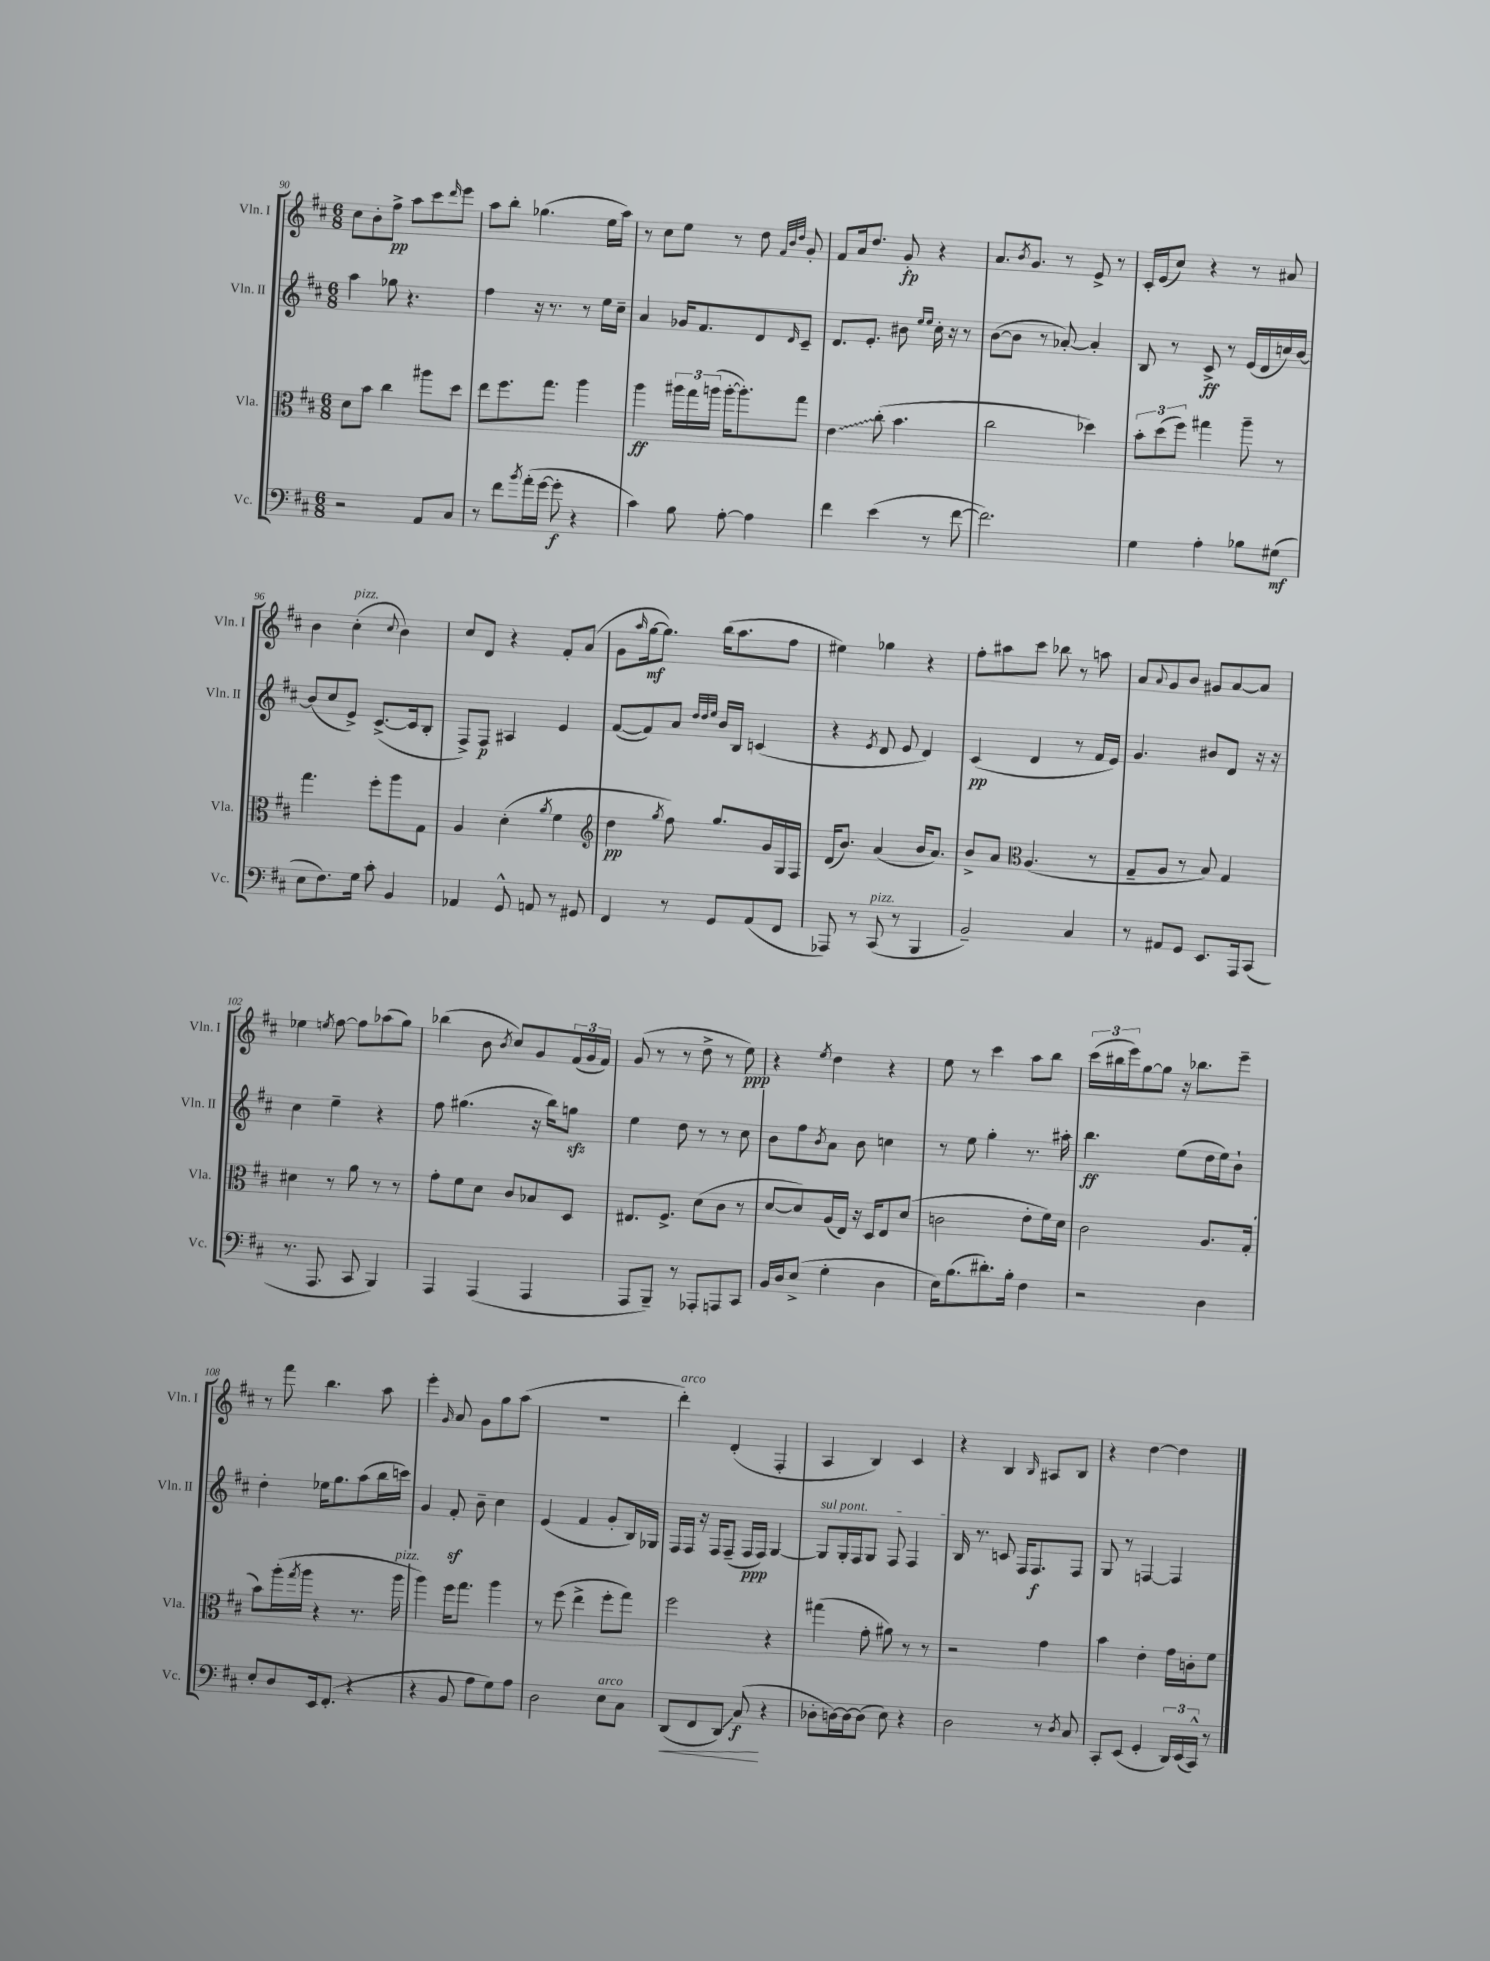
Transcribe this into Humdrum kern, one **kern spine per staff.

**kern	**kern	**kern	**kern
*staff4	*staff3	*staff2	*staff1
*clefF4	*clefC3	*clefG2	*clefG2
*k[f#c#]	*k[f#c#]	*k[f#c#]	*k[f#c#]
*M6/8	*M6/8	*M6/8	*M6/8
2r	8d\L	4aa\	8cc#\L
.	8b\J	.	8b'\
.	4cc#\	8gg-\	8ff#^\J
.	.	4.r	8aa\L
8AA/L	8aa#\L	.	8ccc#\
.	.	.	16qqddd/
8C#/J	8dd\J	.	8eee\J
=	=	=	=
8r	8ee\L	4ff#\	8aa\L
8f#\L	8.ff#\	.	8bb'\J
8qb/	.	.	.
(16a'\L	.	16r	(4.gg-\
[16g\JJ	8.gg\J	8.r	.
8g'\]	.	.	.
4r	4aa\	8r	.
.	.	16ee\LL	16ee\LL
.	.	16cc#~\JJ	16aa\JJ)
=	=	=	=
4c#\)	4aa\	4a/	8r
.	.	.	8cc#\L
8B\	24aa#\LL	16g-/LK	8ee\J
.	24gg\	.	.
.	.	8.f#/	.
.	(24aa\JJ	.	.
[8A'\	[16aa'\LK	.	8r
.	8.aa'\])	.	.
4A\]	.	8d/	8dd\
.	.	.	32qqf#/LLL
.	.	.	32qqb/
.	.	16qqd/	32qqdd/JJJ
.	8gg\J	8c#~/J	8g'/
=	=	=	=
4f#\	4e\	8.d/L	8f#/L
.	.	.	16a/k
.	.	8.e'/J	8.dd/J
(4e\	(8cc#'\	.	.
.	4.b\	8b#\	8g'/
.	.	16qqee/LL	.
.	.	16qqee/JJ	.
8r	.	16cc#'\	4r
.	.	16r	.
[8f#\	.	8r	.
=	=	=	=
2.f#\])	2cc#\	([8b\L	8.a/L
.	.	8b\]J	.
.	.	.	8qb/
.	.	.	8.g/J
.	.	8r	.
.	.	[8a-'/)	8r
.	4dd-\)	4a-'/]	8e^/
.	.	.	8r
=	=	=	=
4G\	12b'\L	8B/	16c#'/LL
.	.	.	(16e/J
.	(12dd\	.	.
.	.	8r	8cc#/J)
.	12ff#\J)	.	.
4A'\	4gg#\	8c#^/	4r
.	.	8r	.
8B-\L	8aa~\	(16e/LL	8r
.	.	16d/	.
(8G#\J	8r	16cc/)	8a#/
.	.	[16b/JJ	.
=	=	=	=
8E\L	4.gg\	(8b/]L	4b\
8.F#\)	.	8cc#/	.
.	.	8e^/J)	(4cc#'\
16G\Jk	.	.	.
8c#'\	8ff#'\L	([8.c#^/L	.
.	.	.	8qqcc#/
4BB/	8aa\	.	4b\)
.	.	16c#/]k	.
.	8G\J	8B'/J	.
=	=	=	=
4AA-/	4A/	8F#^/L)	8cc#/L
.	.	8F#/J	8d/J
8GG^^/	(4d'\	4A#/	4r
8AA/	.	.	.
.	8qa/	.	.
8r	4f#\	4e/	8f#'/L
8GG#/	.	.	(8a/J
=	=	=	=
*	*clefG2	*	*
4FF#/	4dd\	([8f#/L	8g\L
.	.	.	16qqaa/
.	.	8f#/])	[16gg\k
.	.	.	8.gg\]J)
.	8qgg/	.	.
8r	8ff#\)	8a/J	.
.	.	32qqdd/LLL	.
.	.	32qqdd/	.
.	.	32qqee/JJJ	.
8GG/L	8.gg/L	16b/LL	(16bb\LK
.	.	16B/JJ	8.aa\
(8AA/	.	(4c/	.
.	16g/L	.	.
8FF#/J	16G/	.	8ff#\J
.	16F#/JJ	.	.
=	=	=	=
8AAA-/)	(16d/LK	4r	4ee#\)
.	8.b/J)	.	.
8r	.	.	.
.	.	8qe/	.
(8CC#/	(4a/	8d/	4gg-\
8r	.	8e/	.
4BBB/	16b/LK	4d/)	4r
.	8.a/J)	.	.
=	=	=	=
2BB~/)	8b^/L	(4c#/	8ff#'\L
.	8a/J	.	8aa#\
*	*clefC3	*	*
.	(4.A/	4d/	8ccc#\J
.	.	.	8bb-\
4C#/	.	8r	8r
.	8r	16f#/LL	8aa\
.	.	16e/JJ)	.
=	=	=	=
8r	8G~/L	4.g/	8a/L
.	.	.	8qqa/
8AA#/L	8A/J	.	8g/
8GG/J	8r	.	8b/J
8.EE/L	8B/)	8b#/L	8g#/L
.	4G/	8d/J	[8a/
16AAA/k	.	.	.
(8CC#/J	.	16r	8a/]J
.	.	16r	.
=	=	=	=
8.r	4d#\	4cc#\	4ee-\
8.AAA/	.	.	.
.	.	.	8qee/
.	8r	4ee~\	[8ff#\
8CC#/	8a\	.	8ff#\]L
4BBB/)	8r	4r	(8aa-\
.	8r	.	8gg\J)
=	=	=	=
4AAA/	8g'\L	8ff#\	(4bb-\
.	8f#\	(4.gg#\	.
(4AAA/	8d\J	.	8b\
.	.	.	8qb/
.	8c#/L	.	8cc#/L)
4AAA/	8B-/	16r	8g/
.	.	16bb\LK)	.
.	8D/J	8gg\J	(24f#/L
.	.	.	24g/
.	.	.	24f#/JJ)
=	=	=	=
8AAA/L	8.E#/L	4ee\	(8g/
8BBB~/J)	.	.	8r
.	8.F#^/J	.	.
8r	.	8dd\	8r
8AAA-'/L	(8d\L	8r	8dd^\
8AAA/	8c#\J	8r	8r
8CC#/J	8r	8cc#\	8ee\)
=	=	=	=
16BB/LL	[8d/L	8b\L	4r
16D/J	.	.	.
(8E^/J	8d/])	8ff#\	.
.	.	8qb/	8qee/
4G'\	(16A/L	8a\J	4dd\
.	16E/JJ)	.	.
.	16r	8b\	.
.	16D/LK	.	.
4D\	8E/	4cc\	4r
.	(8d/J	.	.
=	=	=	=
16E\LK)	2c\	8r	8ee\
(8.B\	.	.	.
.	.	8ee\	8r
8.d#'\)	.	4gg'\	4ccc#\
16B'\Jk	.	.	.
4F#\	8e'\L	8.r	8aa\L
.	16f#\L)	.	8bb\J
.	16d\JJ	16aa#'\	.
=	=	=	=
2r	2c#\	4.bb\	(24ccc#\LL
.	.	.	24bb#\
.	.	.	24eee\J)
.	.	.	[8gg\
.	.	.	8gg\]J
.	.	(8ee\L	16r
.	.	.	8.bb-\L
4D\	8.A/L	16dd\L	.
.	.	16ee\J)	.
.	.	8b`\J	8eee~\J
.	(16G'/Jk	.	.
=	=	=	=
8E'/L	8b\L)	4dd'\	8r
8D/	(16aa'\L	.	8fff#\
.	8qgg/	.	.
.	16aa\JJ	.	.
16EE/k	4r	16ee-\LK	4.bb\
(8.FF#'/J	.	8.gg\	.
4r	8.r	(8aa\	.
.	.	16bb\L	8aa\
.	16aa\	16ccc\JJ)	.
=	=	=	=
4r	4aa\)	4g/	4eee'\
.	.	.	16qqg/
8BB/	16ff#\LK	8f#'/	8a/
.	8.gg\J	.	.
8A\L	.	8b~\	8g\L
8G\)	4aa\	4cc#\	8gg\
8A\J	.	.	(8aa\J
=	=	=	=
2D\	8r	(4e/	2.r
.	(8ff#\	.	.
.	4ee^\	4f#/	.
8E\L	8ff#'\L	8g'/L	.
8C#\J	8gg\J)	16B/L)	.
.	.	16G-/JJ	.
=	=	=	=
(8DD/L	2ff#\	16F#/LL	4ddd'\)
.	.	16F#/JJ	.
8FF#/	.	16r	.
.	.	16F#/LK	.
8DD/J)	.	(8F#~/J	(4d'/
(8C#/	.	16F#/LL	.
.	.	16F#/JJ)	.
4r	4r	[4G/	4F#'/
=	=	=	=
8D-'\L	(4gg#\	8G/]L	4A/
[16D\L)	.	16G'/L	.
16D\_J	.	16F#/J	.
(8D\]J	8g'\	8G/J	4B/)
8E\)	8a#\)	8F#/	.
4r	8r	4F#/	4c#/
.	8r	.	.
=	=	=	=
2D\	2r	16B/	4r
.	.	8.r	.
.	.	8c/	4B/
.	.	16F#/LK	.
.	.	8.F#/	.
.	.	.	16qqB/
8r	4g\	.	8A#/L
8qD/	.	.	.
8C#/	.	8F#/J	8B/J
=	=	=	=
8CC#'/L	4b\	8G/	4r
(8EE/J	.	8r	.
4GG'/	4e'\	[4F/	[4dd\
24DD/LL)	16g\LL	4F/]	4dd\]
(24EE/	.	.	.
.	16c'\J	.	.
24CC#^^/JJ)	.	.	.
8r	8f#\J	.	.
==	==	==	==
*-	*-	*-	*-
